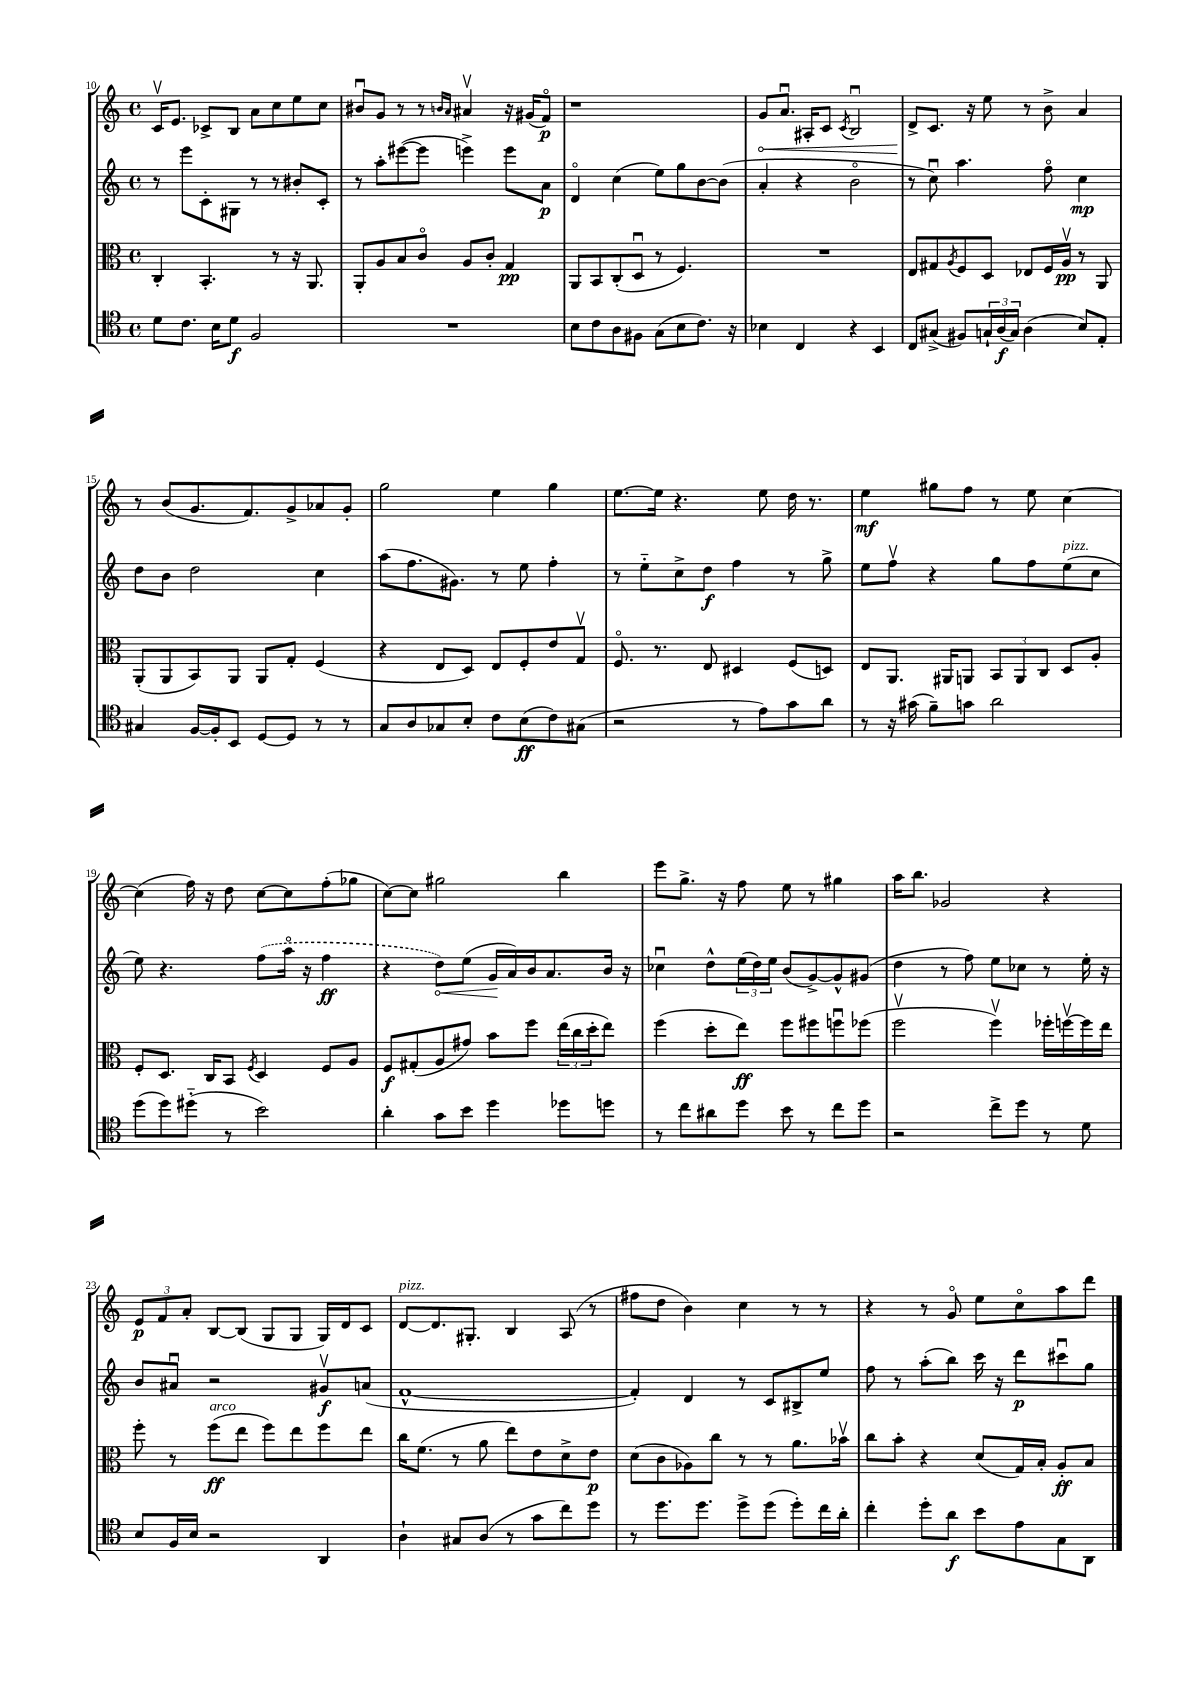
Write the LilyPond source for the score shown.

<<
\new StaffGroup <<
\new Staff = "s0" {
    \clef treble \key c \major \defaultTimeSignature \time 4/4
    c'16\upbow e'8. ces'8-> b8 a'8 c''8 e''8 c''8 |
    bis'8\downbow g'8 r8 r8 \grace { b'16 a'16 } ais'4\upbow r16 gis'16( f'8\flageolet\p) |
    r1 |
    \once \override Hairpin.circled-tip = ##t g'8\< a'8.\downbow ais16-. c'8 \acciaccatura { c'8 } b2\downbow |
    d'8->\! c'8. r16 e''8 r8 b'8-> a'4 |
    r8 b'8( g'8. f'8.) g'8-> aes'8 g'8-. |
    g''2 e''4 g''4 |
    e''8.~ e''16 r4. e''8 d''16 r8. |
    e''4\mf gis''8 f''8 r8 e''8 c''4~ |
    c''4( f''16) r16 d''8 c''8~ c''8 f''8-.( ges''8 |
    c''8~) c''8 gis''2 b''4 |
    e'''8 g''8.-> r16 f''8 e''8 r8 gis''4 |
    a''16 b''8. ges'2 r4 |
    \tuplet 3/2 { e'8\p f'8 a'8-. } b8~ b8( g8 g8 g16) d'16 c'8 |
    d'8~^\markup { \italic "pizz." } d'8. gis8.-. b4 a8( r8 |
    fis''8 d''8 b'4) c''4 r8 r8 |
    r4 r8 g'8\flageolet e''8 c''8\flageolet a''8 d'''8 \bar "|." |
}
\new Staff = "s1" {
    \clef treble \key c \major \defaultTimeSignature \time 4/4
    r8 e'''8 c'8-. gis8 r8 r8 bis'8-. c'8-. |
    r8 a''8-. eis'''8~( eis'''8 e'''4->) e'''8 a'8\p |
    d'4\flageolet c''4( e''8) g''8 b'8~ b'8( |
    a'4-. r4 b'2\flageolet |
    r8 c''8\downbow) a''4. f''8\flageolet c''4\mp |
    d''8 b'8 d''2 c''4 |
    a''8( f''8. gis'8.) r8 e''8 f''4-. |
    r8 e''8-_ c''8-> d''8\f f''4 r8 g''8-> |
    e''8 f''8\upbow r4 g''8 f''8 e''8^\markup { \italic "pizz." }( c''8 |
    e''8) r4. \once \slurDashed f''8( a''16\flageolet r16 f''4\ff |
    r4 \once \override Hairpin.circled-tip = ##t d''8\<) e''8( g'16\! a'16) b'16 a'8. b'16 r16 |
    ces''4\downbow d''8-^ \tuplet 3/2 { e''16( d''16) e''16 } b'8( g'8~->) g'8-^ gis'8( |
    d''4 r8 f''8) e''8 ces''8 r8 e''16-. r16 |
    b'8 ais'8\downbow r2 gis'8\upbow\f a'8( |
    f'1~-^ |
    f'4-.) d'4 r8 c'8 bis8-> e''8 |
    f''8 r8 a''8-.( b''8) c'''16 r16 d'''8\p cis'''8\downbow g''8 \bar "|." |
}
\new Staff = "s2" {
    \clef alto \key c \major \defaultTimeSignature \time 4/4
    c4-. b,4.-. r8 r16 a,8. |
    a,8-. a8 b8 c'8\flageolet a8 c'8-. g4\pp |
    a,8 b,8 c8-.( d8\downbow r8 f4.) |
    R1 |
    e8 gis8 \acciaccatura { a8 } f8 d8 ees8 f16 a16\upbow\pp r8 a,8 |
    a,8-.( a,8 b,8) a,8 a,8 g8-. f4( |
    r4 e8 d8) e8 f8-. e'8 g8\upbow |
    f8.\flageolet r8. e8 dis4 f8( d8) |
    e8 a,8. ais,16 a,8 \tuplet 3/2 { b,8 a,8 c8 } d8 a8-. |
    f8-. d8. c16 b,8 \acciaccatura { f8 } d4 f8 a8 |
    f8\f gis8-.( a8 gis'8) b'8 f''8 \tuplet 3/2 { e''16( c''16 d''16-. } e''8) |
    f''4( d''8-. e''8\ff) f''8 fis''8 f''8\downbow fes''8( |
    f''2\upbow f''4\upbow) fes''16-. f''16~\upbow f''16 e''16 |
    f''8-. r8 f''8\ff^\markup { \italic "arco" }( e''8 f''8) e''8 f''8 e''8 |
    c''16 f'8.( r8 a'8 e''8) e'8 d'8-> e'8\p |
    d'8( c'8 aes8) c''8 r8 r8 a'8. bes'16\upbow |
    c''8 b'8-. r4 d'8( g16) b16-. a8-.\ff b8 \bar "|." |
}
\new Staff = "s3" {
    \clef tenor \key c \major \defaultTimeSignature \time 4/4
    d'8 c'8. b16 d'8\f f2 |
    R1 |
    b8 c'8 a8 fis8 g8( b8 c'8.) r16 |
    bes4 c4 r4 b,4 |
    c8 gis8->( fis8) \tuplet 3/2 { g16-! a16\f( g16) } a4( b8) e8-. |
    gis4 f16~ f16-. b,8 d8~ d8 r8 r8 |
    g8 a8 ges8 b8-. c'8 b8\ff( c'8) gis8( |
    r2 r8 e'8) g'8 a'8 |
    r8 r16 gis'16( f'8--) g'8 a'2 |
    d''8( d''8) dis''8-_( r8 b'2) |
    a'4-. g'8 b'8 d''4 des''8 d''8 |
    r8 c''8 ais'8 d''8 b'8 r8 c''8 d''8 |
    r2 c''8-> d''8 r8 d'8 |
    b8 f16 b16 r2 a,4 |
    a4-! gis8 a8( r8 g'8 c''8) d''8 |
    r8 d''8. d''8. d''8-> d''8( d''8-.) c''16 a'16-. |
    c''4-. d''8-. a'8\f b'8 e'8 g8 a,8 \bar "|." |
}
>>
>>
\layout { \context { \Score currentBarNumber = #10 } }
